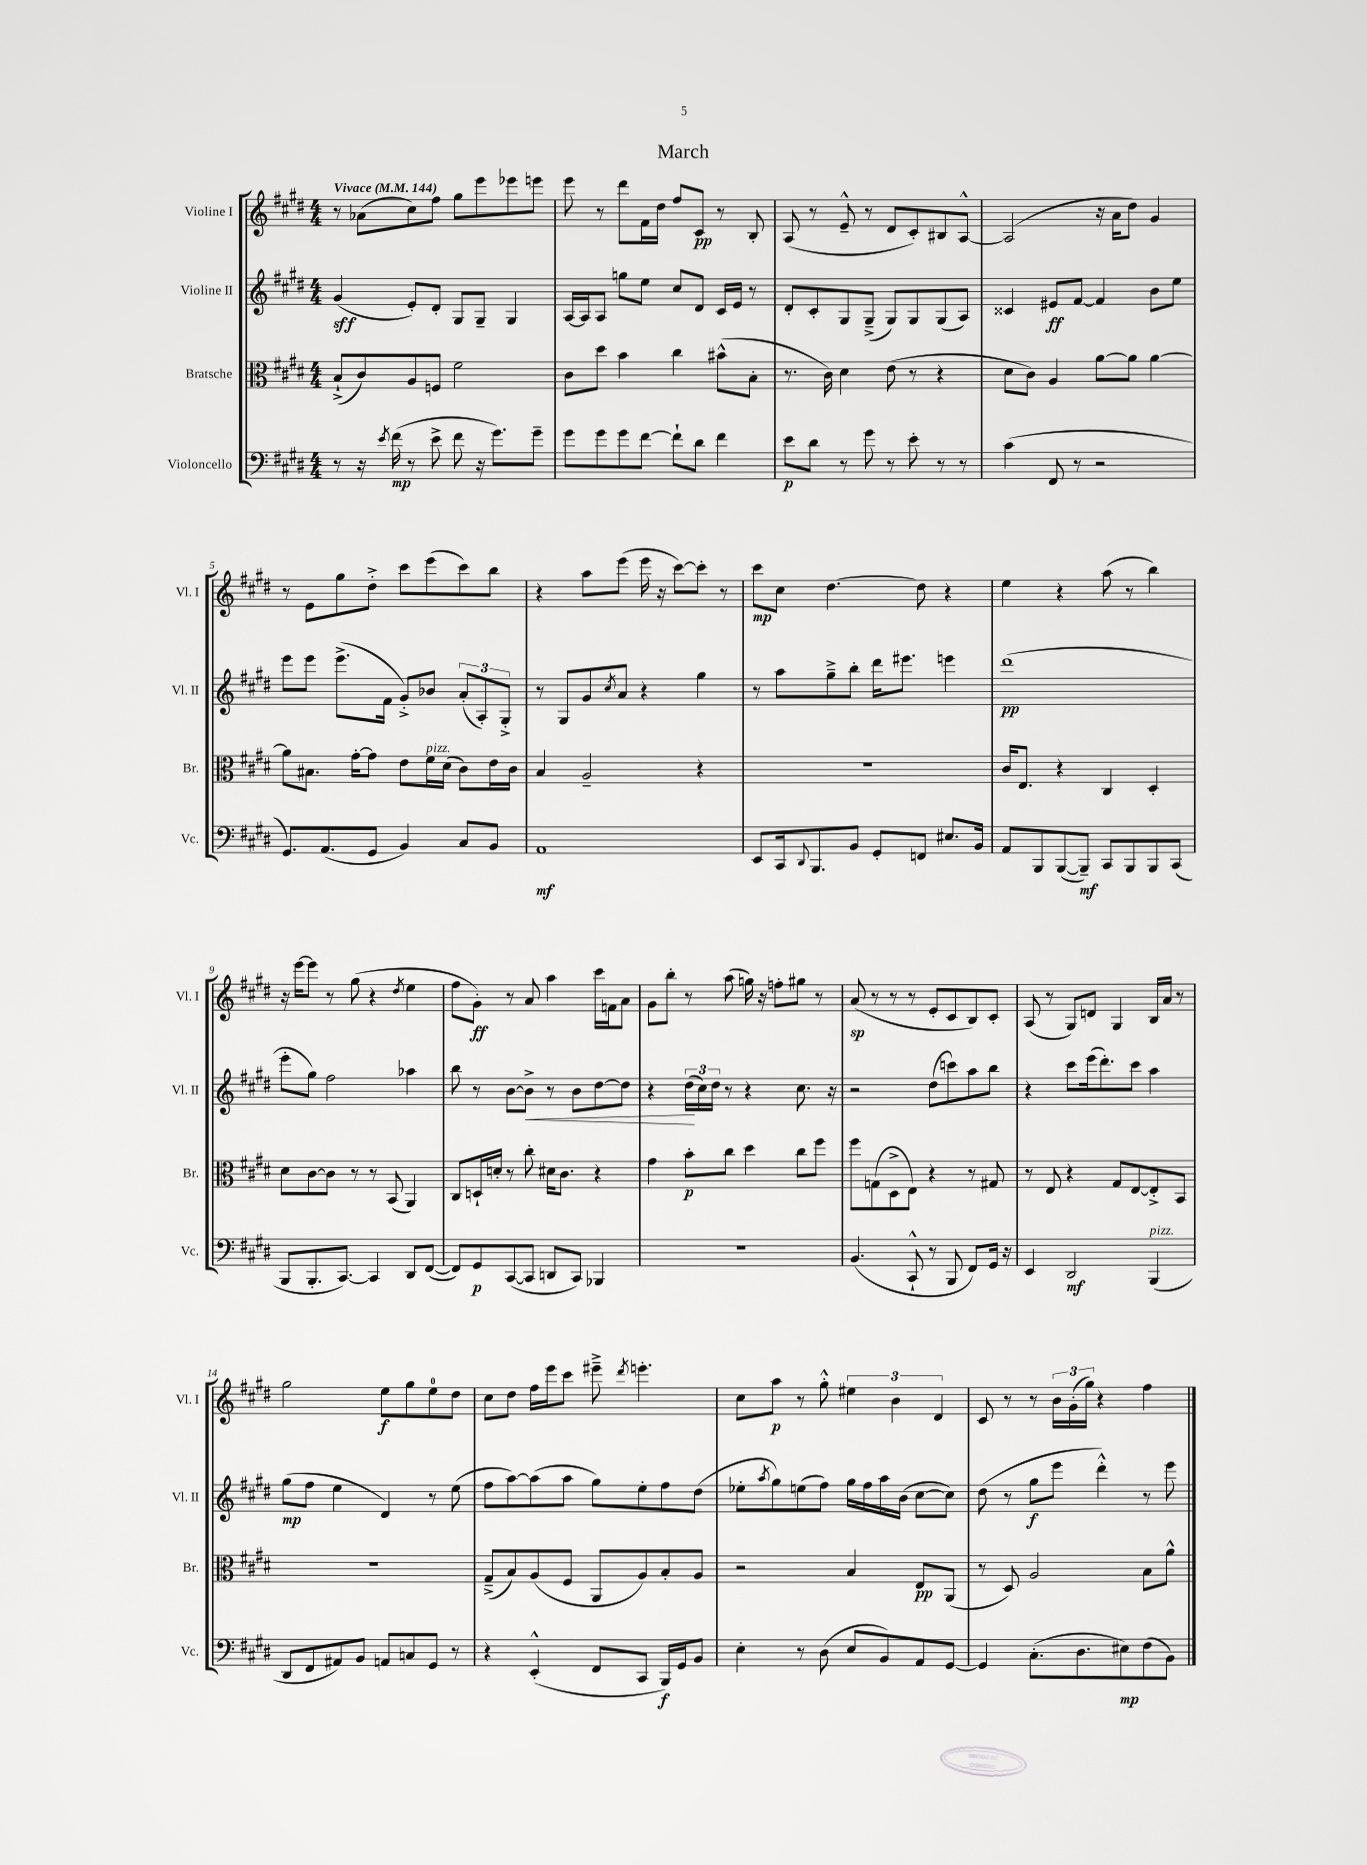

**kern	**dynam	**kern	**dynam	**kern	**dynam	**kern	**dynam
*part4	*part4	*part3	*part3	*part2	*part2	*part1	*part1
*staff4	*staff4	*staff3	*staff3	*staff2	*staff2	*staff1	*staff1
*I"Violoncello	*	*I"Bratsche	*	*I"Violine II	*	*I"Violine I	*
*I'Vc.	*	*I'Br.	*	*I'Vl. II	*	*I'Vl. I	*
*clefF4	*	*clefC3	*	*clefG2	*	*clefG2	*
*k[f#c#g#d#]	*	*k[f#c#g#d#]	*	*k[f#c#g#d#]	*	*k[f#c#g#d#]	*
*M4/4	*	*M4/4	*	*M4/4	*	*M4/4	*
*MM144	*	*MM144	*	*MM144	*	*MM144	*
=1	=1	=1	=1	=1	=1	=1	=1
!	!	!	!	!	!	!LO:TX:a:B:t=Vivace	!
8r	.	(8B`^/L	.	(4g#/	sff	8r	.
16r	.	8c#/)	.	.	.	(8a-X\L	.
8qe/	.	.	.	.	.	.	.
(16f#\	mp	.	.	.	.	.	.
8r	.	8A/	.	8e'/L)	.	8cc#\)	.
8e^\	.	8Fn/J	.	8d#'/J	.	8ff#\J	.
8f#\	.	2f#\	.	8G#/L	.	8gg#\L	.
16r	.	.	.	8G#~/J	.	8eee\	.
8.g#\L)	.	.	.	.	.	.	.
.	.	.	.	4G#/	.	8eee-X\	.
8g#~\J	.	.	.	.	.	8eeen\J	.
=2	=2	=2	=2	=2	=2	=2	=2
8g#\L	.	8c#\L	.	[16A/LL	.	8eee\	.
.	.	.	.	16A/J]	.	.	.
8g#\	.	8dd#\J	.	8A/J	.	8r	.
8g#\	.	4b\	.	8ggn\L	.	8ddd#\L	.
[8f#\J	.	.	.	8ee\J	.	16f#\L	.
.	.	.	.	.	.	16dd#\JJ	.
8f#`\L]	.	4cc#\	.	8cc#/L	.	8ff#/L	.
8d#\J	.	.	.	8d#/J	.	8c#/J	pp
4f#\	.	(8b#X^^\L	.	16c#/LL	.	8r	.
.	.	.	.	16e/JJ	.	.	.
.	.	8B'\J	.	8r	.	8B'/	.
=3	=3	=3	=3	=3	=3	=3	=3
8e\L	p	8.r	.	8d#'/L	.	(8A/	.
8d#\J	.	.	.	8c#'/	.	8r	.
.	.	16c#\)	.	.	.	.	.
8r	.	4d#\	.	8G#/	.	8e~^^/	.
8g#\	.	.	.	(8G#~^/J	.	8r	.
8r	.	(8e\	.	8G#/L)	.	8d#/L	.
8e'\	.	8r	.	8G#/	.	8c#'/)	.
8r	.	4r	.	(8G#/	.	8B#X/	.
8r	.	.	.	8A/J)	.	[8A^^/J	.
=4	=4	=4	=4	=4	=4	=4	=4
(4c#\	.	8d#\L	.	4c##X/	.	(2A/]	.
.	.	8c#\J)	.	.	.	.	.
8FF#/	.	4A/	.	8e#X/L	ff	.	.
8r	.	.	.	[8f#/J	.	.	.
2r	.	[8a\L	.	4f#/]	.	16r	.
.	.	.	.	.	.	16a\KL	.
.	.	8a\J]	.	.	.	8dd#\J)	.
.	.	[4a\	.	8b\L	.	4g#/	.
.	.	.	.	8ee\J	.	.	.
!!LO:LB:g=z
=5	=5	=5	=5	=5	=5	=5	=5
8.GG#/L)	.	8a\L]	.	8eee\L	.	8r	.
.	.	8.B#X\J	.	8eee\J	.	8e\L	.
(8.AA/	.	.	.	.	.	.	.
.	.	.	.	(8.eee^\L	.	8gg#\	.
.	.	[16g#'\KL	.	.	.	.	.
8GG#/J	.	8g#\J]	.	.	.	8dd#'^\J	.
.	.	.	.	16f#\Jk	.	.	.
4BB/)	.	8e\L	.	8g#'^/L)	.	8ccc#\L	.
!	!	!LO:TX:a:i:t=pizz.	!	!	!	!	!
.	.	16f#\L	.	8b-X/J	.	(8eee\	.
.	.	(16d#\JJ	.	.	.	.	.
8C#/L	.	8c#\L)	.	(12a'/L	.	8ccc#\)	.
.	.	.	.	12A'/)	.	.	.
8BB/J	.	16e\L	.	.	.	8bb\J	.
.	.	.	.	12G#'^/J	.	.	.
.	.	16c#\JJ	.	.	.	.	.
=6	=6	=6	=6	=6	=6	=6	=6
1AA	mf	4B/	.	8r	.	4r	.
.	.	.	.	8G#/L	.	.	.
.	.	2A~/	.	8g#/	.	8aa\L	.
.	.	.	.	8qcc#/	.	.	.
.	.	.	.	8a/J	.	(8eee\J	.
.	.	.	.	4r	.	16eee\	.
.	.	.	.	.	.	16r	.
.	.	.	.	.	.	[8ccc#\L)	.
.	.	4r	.	4gg#\	.	8ccc#'\J]	.
.	.	.	.	.	.	8r	.
=7	=7	=7	=7	=7	=7	=7	=7
8EE/L	.	1r	.	8r	.	8ccc#\L	mp
16CC#/k	.	.	.	8aa\L	.	8cc#\J	.
8qqDD#/	.	.	.	.	.	.	.
8.BBB/	.	.	.	.	.	.	.
.	.	.	.	8gg#~^\	.	[4.dd#\	.
8BB/J	.	.	.	8bb'\J	.	.	.
8GG#'/L	.	.	.	16ddd#\KL	.	.	.
.	.	.	.	8.eee#X\J	.	.	.
8FFn/J	.	.	.	.	.	8dd#\]	.
8.E#X/L	.	.	.	4eeen\	.	4r	.
16BB/Jk	.	.	.	.	.	.	.
=8	=8	=8	=8	=8	=8	=8	=8
8AA/L	.	16c#/KL	.	(1ddd#	pp	4ee\	.
.	.	8.E/J	.	.	.	.	.
8BBB/	.	.	.	.	.	.	.
([8BBB/	.	4r	.	.	.	4r	.
8BBB~/J])	mf	.	.	.	.	.	.
8CC#/L	.	4C#/	.	.	.	(8aa\	.
8BBB/	.	.	.	.	.	8r	.
8BBB/	.	4D#'/	.	.	.	4bb\)	.
(8CC#/J	.	.	.	.	.	.	.
!!LO:LB:g=z
=9	=9	=9	=9	=9	=9	=9	=9
8BBB/L	.	8d#\L	.	8eee'\L	.	16r	.
.	.	.	.	.	.	[16eee\KL	.
8.BBB'/	.	[8c#\	.	8gg#\J)	.	8eee\J]	.
.	.	8c#\J]	.	2ff#\	.	8r	.
[8.CC#/J)	.	.	.	.	.	.	.
.	.	8r	.	.	.	(8gg#\	.
4CC#/]	.	8r	.	.	.	4r	.
.	.	(8BB/	.	.	.	.	.
.	.	.	.	.	.	8qdd#/	.
8DD#/L	.	4AA/)	.	4aa-X\	.	4ee\	.
([8FF#/J	.	.	.	.	.	.	.
=10	=10	=10	=10	=10	=10	=10	=10
8FF#/L])	.	8C#/L	.	8bb\	.	8ff#\L	.
8GG#/	p	16Dn`/L	.	8r	.	8g#'\J)	ff
.	.	16dn'/JJ	.	.	.	.	.
([8CC#/	.	8r	.	[8b\L	.	8r	.
!	!	!	!	!	!LO:HP:b	!	!
8CC#/J]	.	8cc#'\	.	8b^\J]	<	8a/	.
8DDn/L	.	16d#X\KL	.	8r	.	4aa\	.
.	.	8.c#\J	.	.	.	.	.
8CC#/J)	.	.	.	8b\L	.	.	.
4BBB-X/	.	4r	.	[8dd#\	.	16ccc#\LL	.
.	.	.	.	.	.	16fn\J	.
.	.	.	.	8dd#\J]	.	8a\J	.
=11	=11	=11	=11	=11	=11	=11	=11
1r	.	4g#\	.	4r	.	8g#\L	.
.	.	.	.	.	.	8bb'\J	.
.	.	8b'\L	p	(24dd#\LL	.	8r	.
.	.	.	.	24cc#\)	[	.	.
.	.	.	.	24dd#\JJ	.	.	.
.	.	8cc#\J	.	8r	.	(8aa\	.
.	.	4dd#\	.	4r	.	16ggn\)	.
.	.	.	.	.	.	16r	.
.	.	.	.	.	.	8ffn'\L	.
.	.	8cc#\L	.	8.cc#\	.	8gg#X\J	.
.	.	8ff#\J	.	.	.	8r	.
.	.	.	.	16r	.	.	.
=12	=12	=12	=12	=12	=12	=12	=12
(4.BB/	.	8ff#\L	.	2r	.	(8a/	sp
.	.	(8Gn\	.	.	.	8r	.
.	.	8D#^\	.	.	.	8r	.
8CC#`^^/	.	8E\J)	.	.	.	8r	.
8r	.	4r	.	(8dd#\L	.	8e'/L	.
8BBB/	.	.	.	8cccn\)	.	8c#/	.
8FF#/L)	.	8r	.	8aa\	.	8B/)	.
16GG#/Jk	.	8G#X/	.	8bb\J	.	8c#'/J	.
16r	.	.	.	.	.	.	.
=13	=13	=13	=13	=13	=13	=13	=13
4EE/	.	8r	.	4r	.	(8A/	.
.	.	8E/	.	.	.	8r	.
2DD#/	mf	4r	.	8ccc#\L	.	8G#/L)	.
.	.	.	.	(16eee\k	.	8dn/J	.
.	.	.	.	8.ddd#'\)	.	.	.
.	.	8G#/L	.	.	.	4G#/	.
.	.	[8E/	.	8ccc#\J	.	.	.
!LO:TX:a:i:t=pizz.	!	!	!	!	!	!	!
(4BBB/	.	8E'^/]	.	4aa\	.	16B/LL	.
.	.	.	.	.	.	16a/JJ	.
.	.	8BB/J	.	.	.	8r	.
!!LO:LB:g=z
=14	=14	=14	=14	=14	=14	=14	=14
8DD#/L	.	1r	.	(8gg#\L	mp	2gg#\	.
8FF#/	.	.	.	8ff#\J	.	.	.
8AA#X/)	.	.	.	4ee\	.	.	.
8BB/J	.	.	.	.	.	.	.
8AAn/L	.	.	.	4d#/)	.	8ee\L	f
8Cn/	.	.	.	.	.	8gg#\	.
8GG#/J	.	.	.	8r	.	8ee\	.
8r	.	.	.	(8ee\	.	8dd#\J	.
=15	=15	=15	=15	=15	=15	=15	=15
4r	.	(8G#~^/L	.	8ff#\L	.	8cc#\L	.
.	.	8B/)	.	[8aa\)	.	8dd#\J	.
(4EE'^^/	.	(8A/	.	(8aa\]	.	16ff#\LL	.
.	.	.	.	.	.	16eee\J	.
.	.	8F#/J	.	8aa\J	.	8ccc#\J	.
8FF#/L	.	8AA/L	.	8gg#\L)	.	8eee#X~^\	.
.	.	.	.	.	.	8qddd#/	.
8CC#/J	.	8A/)	.	8ee'\	.	4.eeen'\	.
16BBB/LL)	f	8B'/	.	8ff#\	.	.	.
16GG#/J	.	.	.	.	.	.	.
8BB/J	.	8A/J	.	(8dd#\J	.	.	.
=16	=16	=16	=16	=16	=16	=16	=16
4E'\	.	2r	.	8ee-X'\L	.	8cc#\L	.
.	.	.	.	8qaa/	.	.	.
.	.	.	.	8gg#\)	.	8aa\J	p
8r	.	.	.	(8een\	.	8r	.
(8D#\	.	.	.	8ff#\J)	.	8gg#'^^\	.
8E/L	.	4B/	.	16gg#\LL	.	6ee#X\	.
.	.	.	.	16ff#\	.	.	.
8BB/)	.	.	.	16aa\	.	.	.
.	.	.	.	.	.	6b\	.
.	.	.	.	(16b\JJ	.	.	.
8AA/	.	8E/L	pp	[8cc#\L	.	.	.
.	.	.	.	.	.	6d#/	.
[8GG#/J	.	(8AA/J	.	8cc#\J])	.	.	.
=17	=17	=17	=17	=17	=17	=17	=17
4GG#/]	.	8r	.	(8dd#\	.	8c#/	.
.	.	8D#/)	.	8r	.	8r	.
(8.C#'\L	.	2A/	.	8gg#\L	f	8r	.
.	.	.	.	8eee\J	.	24b\LL	.
.	.	.	.	.	.	(24g#'\	.
8.D#\	.	.	.	.	.	.	.
.	.	.	.	.	.	24gg#\JJ)	.
.	.	.	.	4ddd#'^^\)	.	4r	.
8E#X\)	mp	.	.	.	.	.	.
(8F#\	.	8B\L	.	8r	.	4ff#\	.
8BB\J)	.	8a^^\J	.	8eee\	.	.	.
==	==	==	==	==	==	==	==
*-	*-	*-	*-	*-	*-	*-	*-
